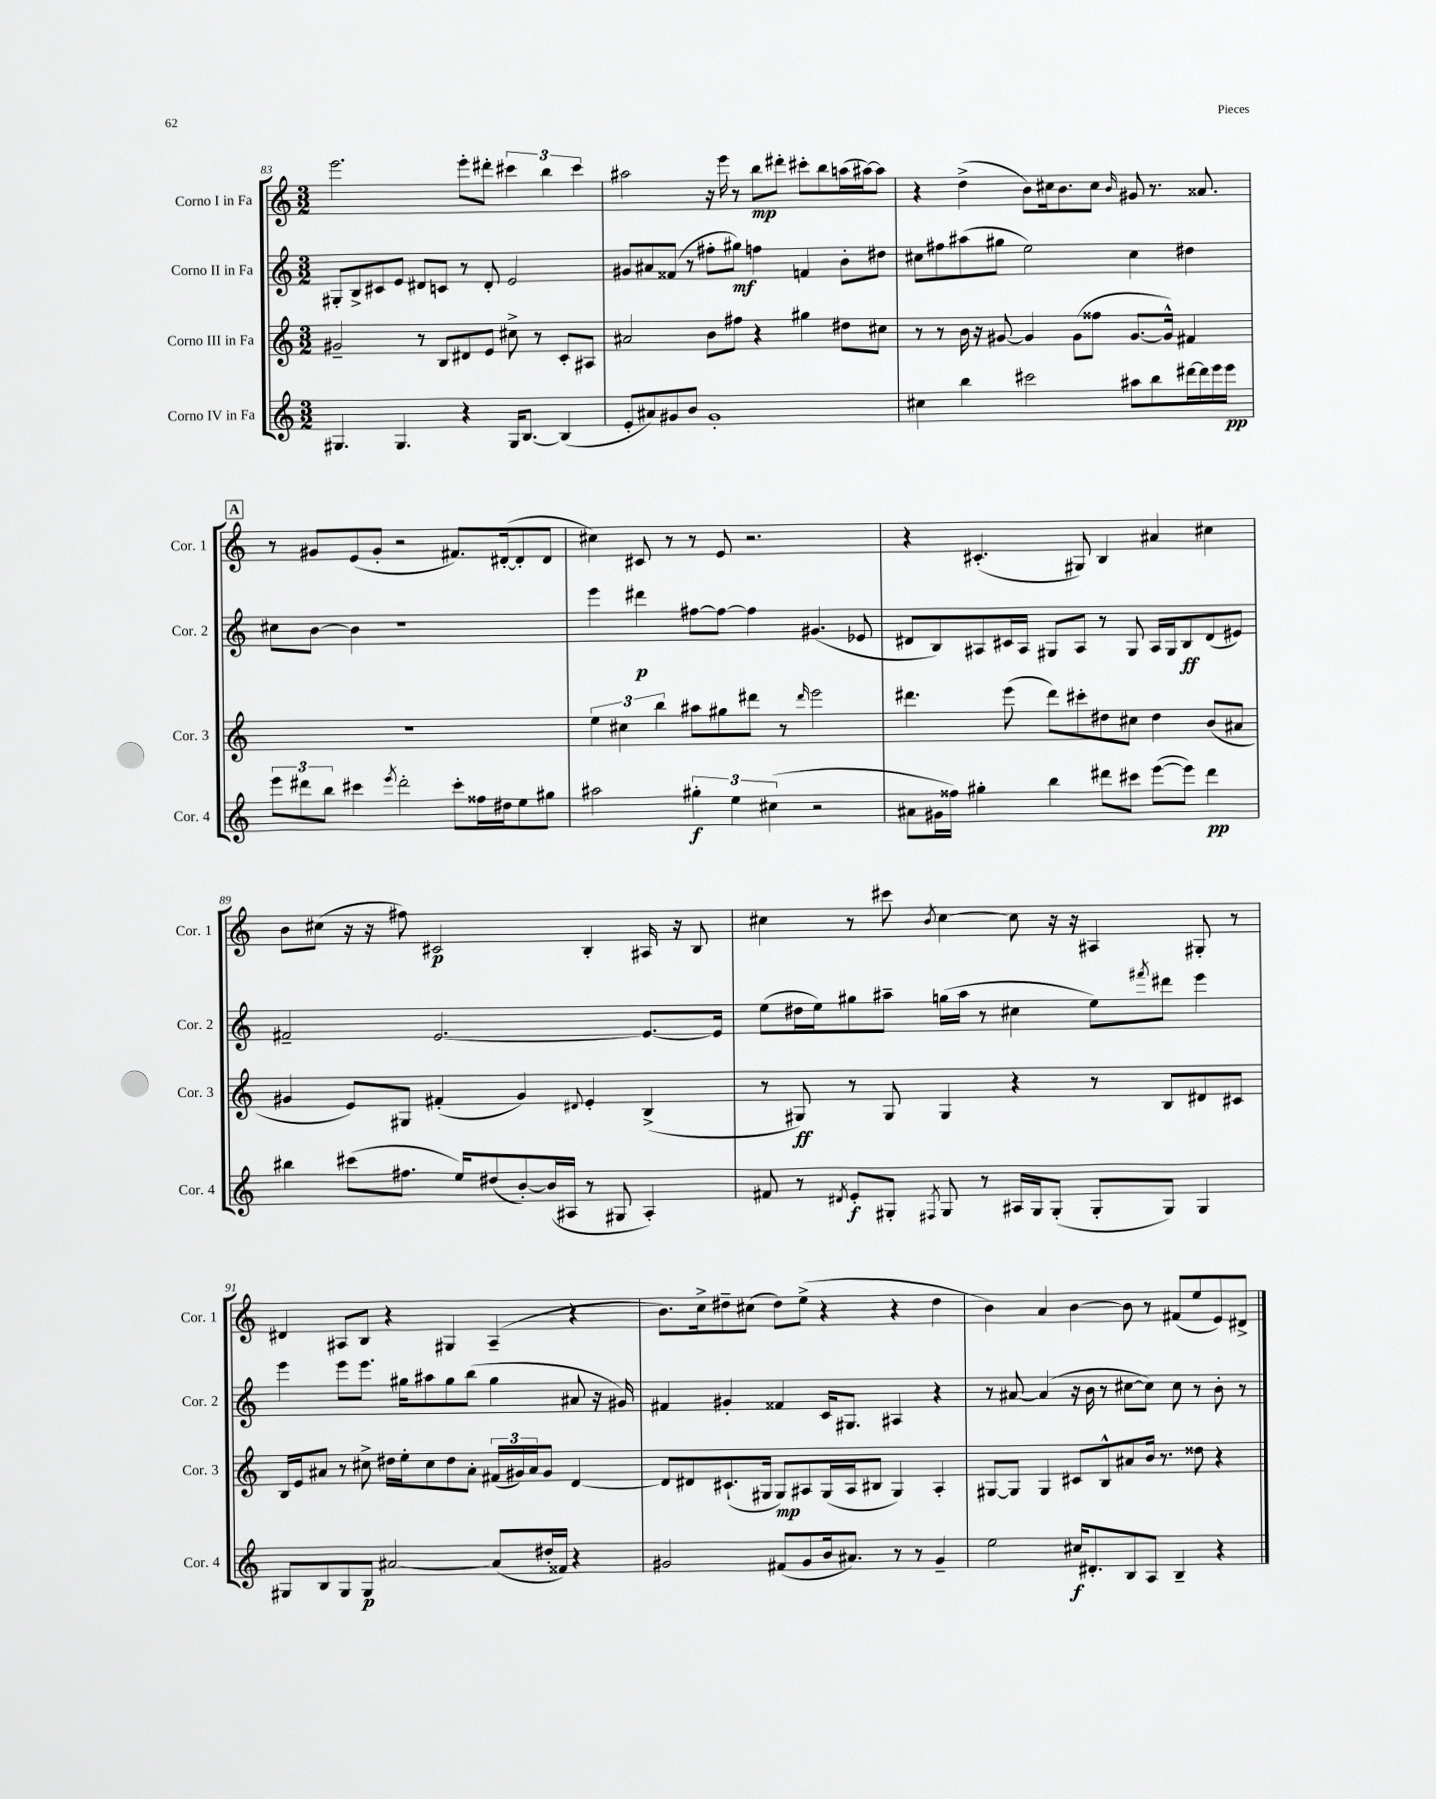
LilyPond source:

<<
\new StaffGroup <<
\new Staff = "s0" \with { instrumentName = "Corno I in Fa" shortInstrumentName = "Cor. 1" } {
    \clef treble \key c \major \numericTimeSignature \time 3/2
    e'''2. e'''8-. dis'''8-. \tuplet 3/2 { cis'''4 b''4 cis'''4 } |
    ais''2 r16 e'''16 r8 b''8\mp dis'''8-. cis'''8-. b''8 a''16( ais''16~) ais''8 |
    r4 d''4->( b'8) cis''16 b'8. cis''8 \grace { b'16 } gis'8 r8. aisis'8. |
    \mark \markup { \box "A" } r8 gis'8 e'8( gis'8-. r2 fis'8.) dis'16~-.( dis'8-. dis'8 |
    cis''4) cis'8 r8 r8 e'8 r2. |
    r4 cis'4.-.( gis8) b4 ais'4 cis''4 |
    b'8 cis''8( r16 r16 fis''8) cis'2\p b4-. ais16 r16 b8 |
    cis''4 r8 cis'''8 \acciaccatura { b'8 } cis''4~ cis''8 r16 r16 ais4 gis8-. r8 |
    dis'4 ais8 b8 r4 gis4 ais4--( r4 |
    b'8.) c''16-> dis''8-- cis''8( dis''8) e''8->( r4 r4 dis''4 |
    b'4) a'4 b'4~ b'8 r8 fis'8( e''8 e'8) dis'8-> \bar "|." |
}
\new Staff = "s1" \with { instrumentName = "Corno II in Fa" shortInstrumentName = "Cor. 2" } {
    \clef treble \key c \major \numericTimeSignature \time 3/2
    gis8-. b8-> cis'8 e'8 dis'8 c'8 r8 dis'8-. e'2 |
    gis'8 ais'8 fisis'8( r8 fis''8-. gis''8\mf) f''4 f'4 b'8-. dis''8 |
    cis''8 fis''8 ais''8( gis''8 e''2) cis''4 dis''4 |
    \mark \markup { \box "A" } cis''8 b'8~ b'4 r1 |
    e'''4 dis'''4\p fis''8~ fis''8~ fis''4 gis'4.( ees'8 |
    dis'8 b8) ais8 cis'16 ais16 gis8 ais8 r8 gis8 ais16 gis16 b8\ff dis'8( eis'8) |
    fis'2-- e'2.~ e'8.~ e'16 |
    e''8( dis''16 e''16) gis''8 ais''8-- g''16( ais''16 r8 cis''4 e''8) \acciaccatura { fis'''8 } dis'''8 e'''4 |
    e'''4 e'''8 e'''8. gis''16 ais''8 gis''8 b''8( gis''4 ais'8 r16 gis'16) |
    fis'4 gis'4-. fisis'4 c'16 gis8. ais4 r4 |
    r8 ais'8~ ais'4( r16 b'16 r8 cis''8~ cis''8) cis''8 r8 b'8-. r8 \bar "|." |
}
\new Staff = "s2" \with { instrumentName = "Corno III in Fa" shortInstrumentName = "Cor. 3" } {
    \clef treble \key c \major \numericTimeSignature \time 3/2
    gis'2-- r8 b8 dis'8 e'8 cis''8-> r8 c'8-. ais8 |
    ais'2 b'8 fis''8 r4 gis''4 dis''8 cis''8 |
    r8 r8 b'16 r16 gis'8~ gis'4 gis'8( fisis''8 gis'8.~ gis'16-^) fis'4 |
    \mark \markup { \box "A" } R1. |
    \tuplet 3/2 { e''4 cis''4 b''4 } ais''8 gis''8 dis'''8 r8 \grace { dis'''16 } e'''2 |
    dis'''4. e'''8( dis'''8) cis'''8-. dis''8 cis''8 dis''4 b'8( ais'8 |
    gis'4 e'8) gis8 fis'4-.( gis'4) \appoggiatura { dis'8 } e'4-. b4->( |
    r8 gis8\ff) r8 gis8 gis4 r4 r8 b8 dis'8 cis'8 |
    b16 e'16 ais'8 r8 cis''8-> dis''16 e''16-. cis''8 dis''8 ais'8-. \tuplet 3/2 { fis'16( gis'16) ais'16 } gis'8 d'4~ |
    d'8 dis'8 cis'8.-!( gis16 gis8\mp) ais8 gis16( ais16 bis8 gis4) ais4-. |
    gis8~ gis8 gis4 cis'8 b8-^ ais'8 b'16 r8. disis''8 r4 \bar "|." |
}
\new Staff = "s3" \with { instrumentName = "Corno IV in Fa" shortInstrumentName = "Cor. 4" } {
    \clef treble \key c \major \numericTimeSignature \time 3/2
    gis4. gis4. r4 gis16 b8.~ b4( |
    e'8-. ais'8) gis'8 b'8 gis'1-. |
    cis''4 b''4 cis'''2 ais''8 b''8 dis'''16~ dis'''16 e'''16 e'''16\pp |
    \mark \markup { \box "A" } \tuplet 3/2 { e'''8 dis'''8 b''8 } cis'''4 \acciaccatura { e'''8 } dis'''2-. cis'''8-. fisis''16 dis''16 e''8 gis''8 |
    ais''2 \tuplet 3/2 { gis''4-.\f e''4 cis''4( } r2 |
    ais'8 gis'16 fisis''16) gis''4-. b''4 dis'''8 cis'''8 e'''8~( e'''8) dis'''4\pp |
    bis''4 cis'''8( fis''8. e''16) dis''8( b'8~-.) b'16( ais16 r8 gis8 ais4-.) |
    fis'8 r8 \acciaccatura { dis'8 } e'8-.\f gis8-. \acciaccatura { fis8 } gis8 r8 ais16 gis16 gis8-.( gis8-. gis8) gis4 |
    gis8 b8 gis8 gis8\p ais'2~ ais'8( dis''16-. fisis'16) r4 |
    gis'2 fis'8( gis'8 b'16 ais'8.) r8 r8 gis'4-- |
    e''2 cis''16\f dis'8.-. b8 a8 b4-- r4 \bar "|." |
}
>>
>>
\layout { \context { \Score currentBarNumber = #83 } }
